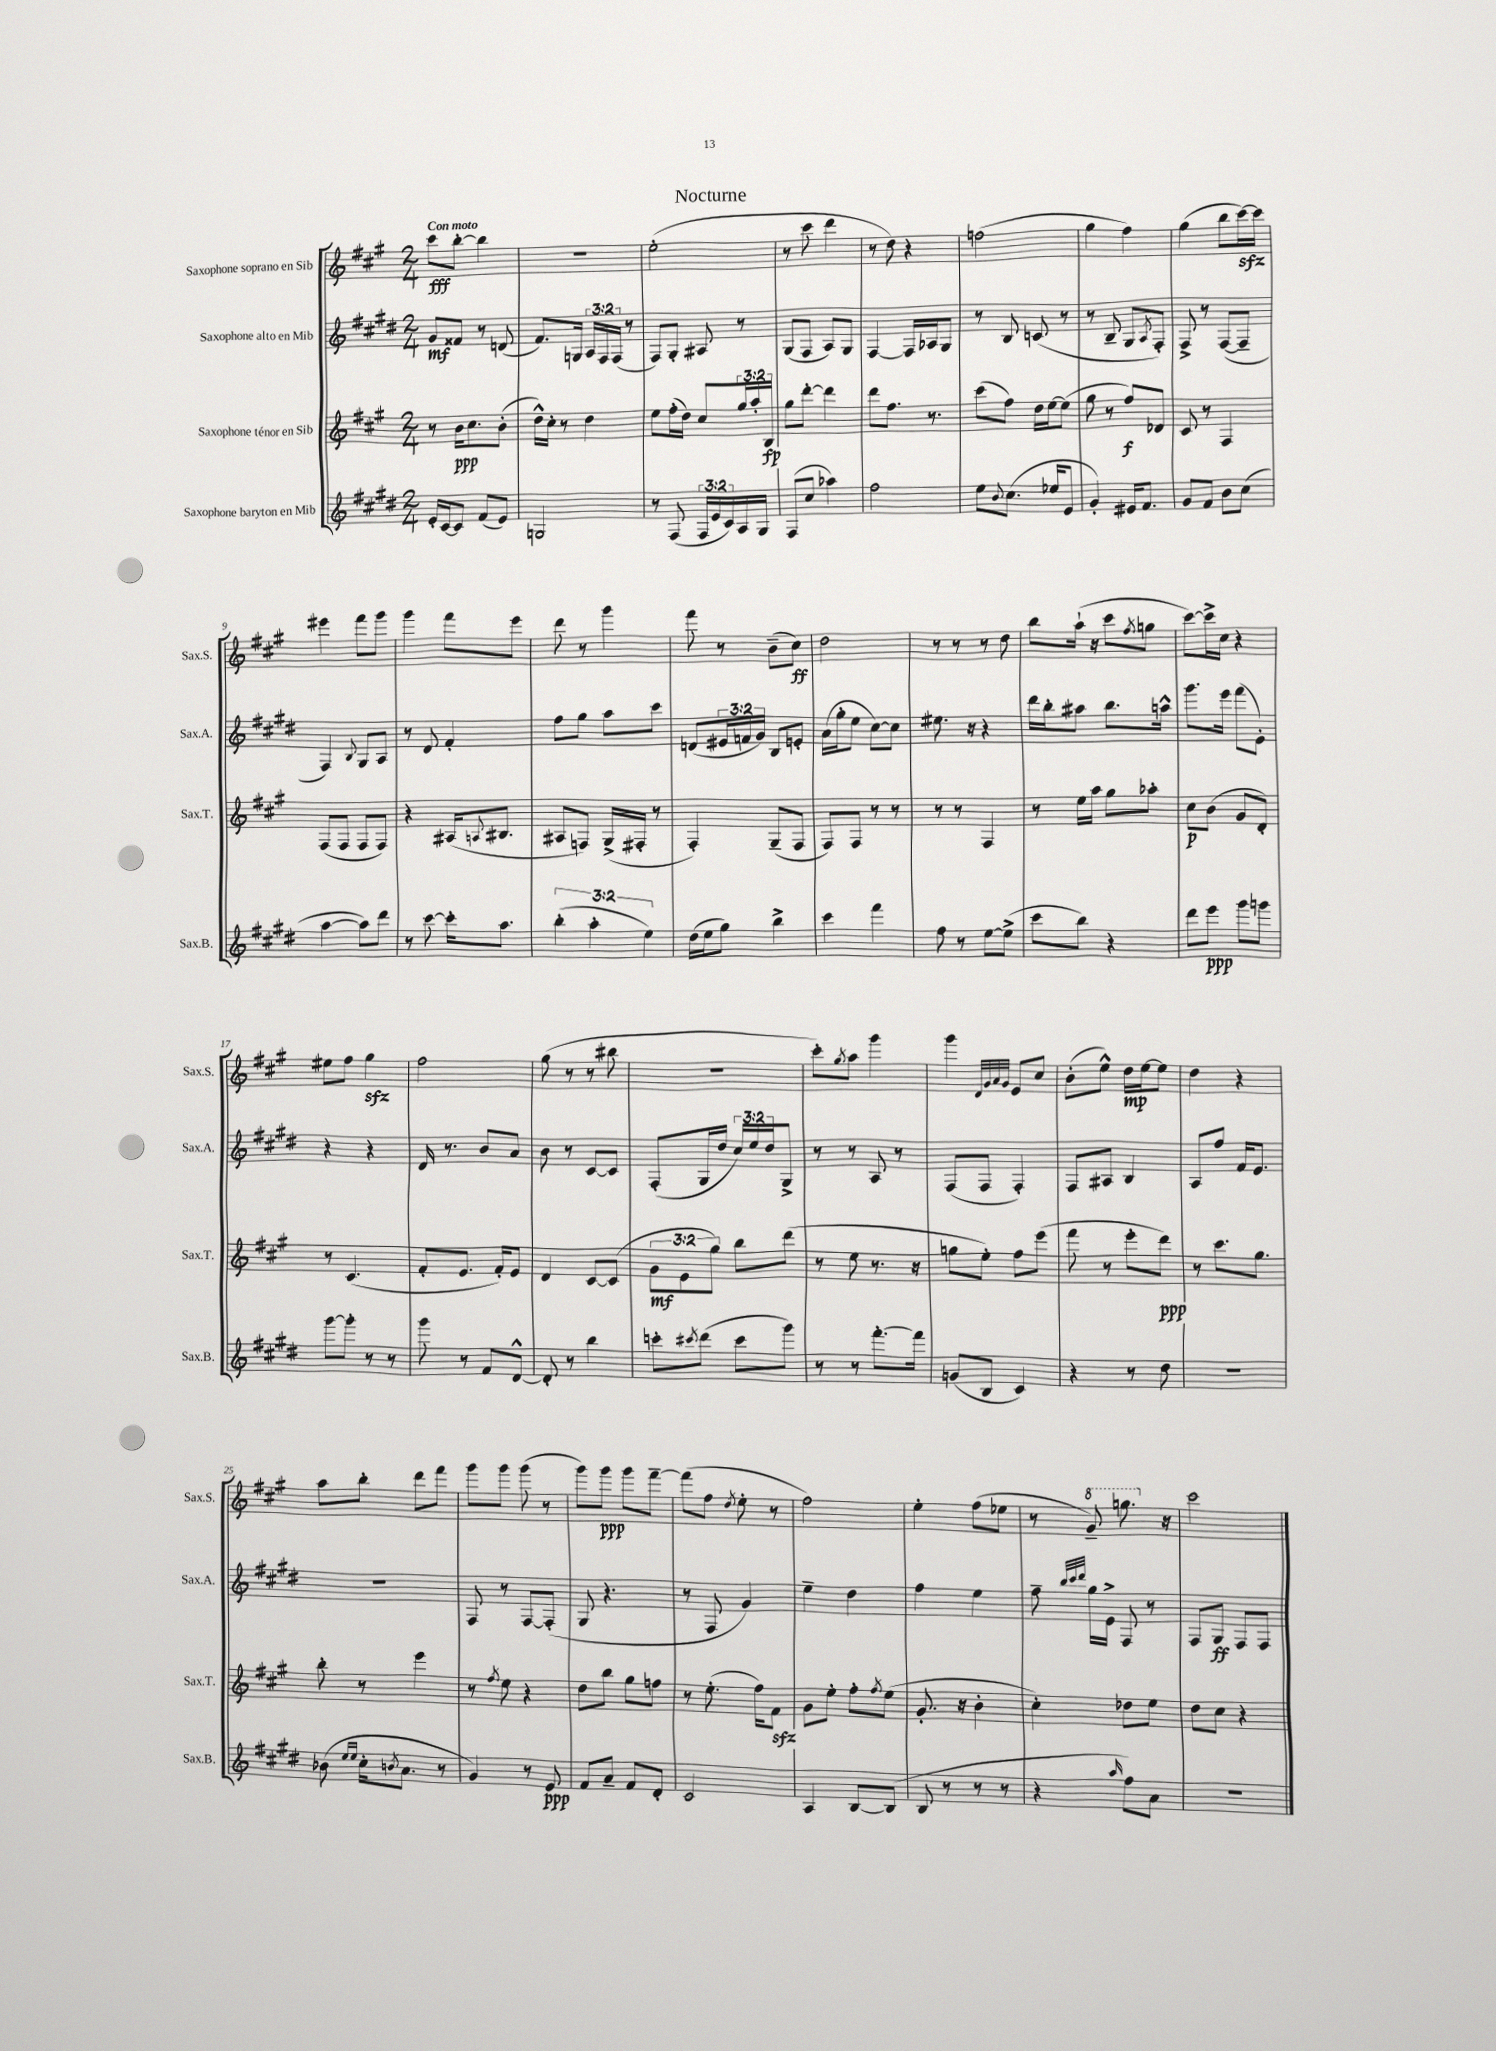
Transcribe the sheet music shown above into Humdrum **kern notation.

**kern	**kern	**kern	**kern
*staff4	*staff3	*staff2	*staff1
*clefG2	*clefG2	*clefG2	*clefG2
*k[f#c#g#d#]	*k[f#c#g#]	*k[f#c#g#d#]	*k[f#c#g#]
*M2/4	*M2/4	*M2/4	*M2/4
16e'	8r	8g#	8ccc#
[16c#	.	.	.
8c#]	16b	8f##	[8bb'
.	8.cc#	.	.
(8f#	.	8r	4bb]
8e)	(8b'	(8d	.
=	=	=	=
2G	16dd^^)	8.f#)	2r
.	16cc#'	.	.
.	8r	.	.
.	.	16G	.
.	4dd	24A	.
.	.	24F#	.
.	.	(24F#	.
.	.	8r	.
=	=	=	=
8r	8ee	8F#)	(2ee'
(8F#	(16ff#'	8G#'	.
.	16dd)	.	.
24F#	8cc#	8A#	.
24e	.	.	.
24c#)	.	.	.
16A	24gg#	8r	.
.	24aa'	.	.
16G#	.	.	.
.	24B	.	.
=	=	=	=
(8F#	8gg#	(8G#	8r
8cc#	[8ddd'	8F#	8ccc#
4aa-)	4ddd]	8A)	4ddd
.	.	8G#	.
=	=	=	=
2ff#	8ddd	[4F#	8r
.	8.ff#	.	8dd)
.	.	16F#]	4r
.	8.r	16A-	.
.	.	8G#	.
=	=	=	=
8ee	(8ccc#	8r	(2ff
8qqb	.	.	.
(8.cc#	8ff#)	8B	.
.	16dd	(8c	.
16ee-	[16ee	.	.
8e	(8ee]	8r	.
=	=	=	=
4g#')	8gg#	8r	4gg#
.	8r	8B~	.
16e#	8ff#)	8G#	4ff#)
8.f#	.	.	.
.	.	8qA	.
.	8d-	8F#')	.
=	=	=	=
8g#	8c#	8F#^	(4gg#
8f#	8r	8r	.
8b	4F#	([8F#	8bb
(8cc#	.	8F#~]	[16ccc#)
.	.	.	16ccc#]
=	=	=	=
[4aa	(8F#	4F#)	4eee#
.	8F#	.	.
.	.	8qqB	.
8aa])	8F#	8G#	8fff#
8ddd#	8F#)	8A	8ggg#
=	=	=	=
8r	4r	8r	4ggg#
[8ccc#	.	8d#	.
16ccc#']	(16A#	4f#'	8fff#
.	8qqA	.	.
8.aa	8.B#	.	.
.	.	.	8eee
=	=	=	=
(6bb'	8A#	8ff#	8ddd
.	8F)	8gg#	8r
6aa'	.	.	.
.	(16G#^	8aa	4ggg#
.	16F#'	.	.
6ee)	.	.	.
.	8r	8ccc#	.
=	=	=	=
(16dd#	4F#')	(8d	8fff#
16ee	.	.	.
8gg#)	.	24e#	8r
.	.	24f	.
.	.	24g#)	.
4bb^	(8G#~	8B	(8b~
.	8F#	8e'	8cc#)
=	=	=	=
4ccc#	8F#)	(16a	2dd
.	.	16gg#'	.
.	8F#	8ee	.
4fff#	8r	[8cc#)	.
.	8r	8cc#]	.
=	=	=	=
8ff#	8r	8.ee#	8r
8r	8r	.	8r
.	.	16r	.
[8ee	4F#	4r	8r
(8ee^]	.	.	8dd
=	=	=	=
8ccc#	8r	16ddd#	8bb
.	.	16bb'	.
8bb)	16ee	8aa#	(16aa`
.	16aa	.	16r
4r	8gg#	8.bb	8ccc#
.	.	.	8qff#
.	8aa-'	.	8gg
.	.	16aa^^	.
=	=	=	=
8ddd#	8cc#	8.ggg#	[8ccc#)
8eee	(8b	.	16ccc#^]
.	.	16eee	16cc#
8ggg#	8g#	(8fff#	4r
8ggg	8d')	8e')	.
=	=	=	=
[8ggg#	8r	4r	8ee#
8ggg#']	(4.c#	.	8ff#
8r	.	4r	4gg#
8r	.	.	.
=	=	=	=
8ggg#	8f#'	16d#	2ff#
.	.	8.r	.
8r	8.e	.	.
8f#	.	8b	.
.	16f#')	.	.
[8d#^^	8e	8a	.
=	=	=	=
8d#']	4d	8b	(8gg#
8r	.	8r	8r
4bb	[8c#	[8c#	8r
.	(8c#]	8c#]	8bb#
=	=	=	=
8ccc'	12g#	(8F#'	2r
.	12e	.	.
8qccc#	.	.	.
(8ddd#	.	16G#	.
.	12gg#)	.	.
.	.	16dd#	.
8ccc#	8bb	24cc#)	.
.	.	24ee	.
.	.	24dd#	.
8ggg#)	(8ddd	8G#^	.
=	=	=	=
8r	8r	8r	8ccc#')
.	.	.	8qgg#
8r	8ee	8r	8aa
[8.fff#'	8.r	8A	4ggg#
.	.	8r	.
16fff#]	16r	.	.
=	=	=	=
(8g	8gg	(8F#	4ggg#
8B	8ee')	8F#	.
.	.	.	32qqd
.	.	.	32qqg#
.	.	.	32qqa
.	.	.	32qqg#
4c#)	8ff#	4F#')	8e
.	(8eee	.	8cc#
=	=	=	=
4r	8fff#	8F#	(8b'
.	8r	8A#	8ee^^)
8r	8eee'	4B	16dd
.	.	.	[16ee
8dd#	8ddd)	.	8ee]
=	=	=	=
2r	8r	8A	4dd
.	8.ccc#	8ff#	.
.	.	16f#	4r
.	8.gg#	8.e	.
=	=	=	=
(8b-	8bb'	2r	8aa
16qqee	.	.	.
16qqee	.	.	.
16cc#'	8r	.	8bb'
8qb	.	.	.
8.a	.	.	.
.	4eee	.	8ddd
8r	.	.	8fff#
=	=	=	=
4g#)	8r	8F#	8ggg#
.	8qff#	.	.
.	8ee	8r	8ggg#
8r	4r	[8F#	(8ggg#
8e	.	(8F#']	8r
=	=	=	=
8f#	8dd	8G#	8ggg#)
8a~	8bb	4.r	8ggg#
8f#	8gg#	.	8ggg#
8d#'	8ff	.	[8fff#~
=	=	=	=
2c#	8r	8r	(8fff#]
.	(8.ee'	8F#	8ff#
.	.	.	8qdd
.	.	4g#)	8ee'
.	16ff#)	.	.
.	8f#	.	8r
=	=	=	=
4A	8g#	4ee~	2ff#)
.	8ee'	.	.
[8B	8ff#'	4dd#	.
.	8qff#	.	.
(8B]	(8ee	.	.
=	=	=	=
8B	8.g#'	4ff#	4ee'
8r	.	.	.
.	16r	.	.
8r	4b'	4ee	(8ff#
8r	.	.	8ee-
=	=	=	=
4r	4cc#')	8ff#~	8r
.	.	32qqbb	.
.	.	32qqccc#	.
.	.	32qqddd#	.
.	.	16gg#	8gg#~)
.	.	16e^	.
16qqaa	.	.	.
8ff#)	8dd-	8F#	8.ggg
8a	8ee	8r	.
.	.	.	16r
=	=	=	=
2r	8dd	8F#	2ccc#
.	8cc#	8G#	.
.	4r	8F#	.
.	.	8F#	.
==	==	==	==
*-	*-	*-	*-
